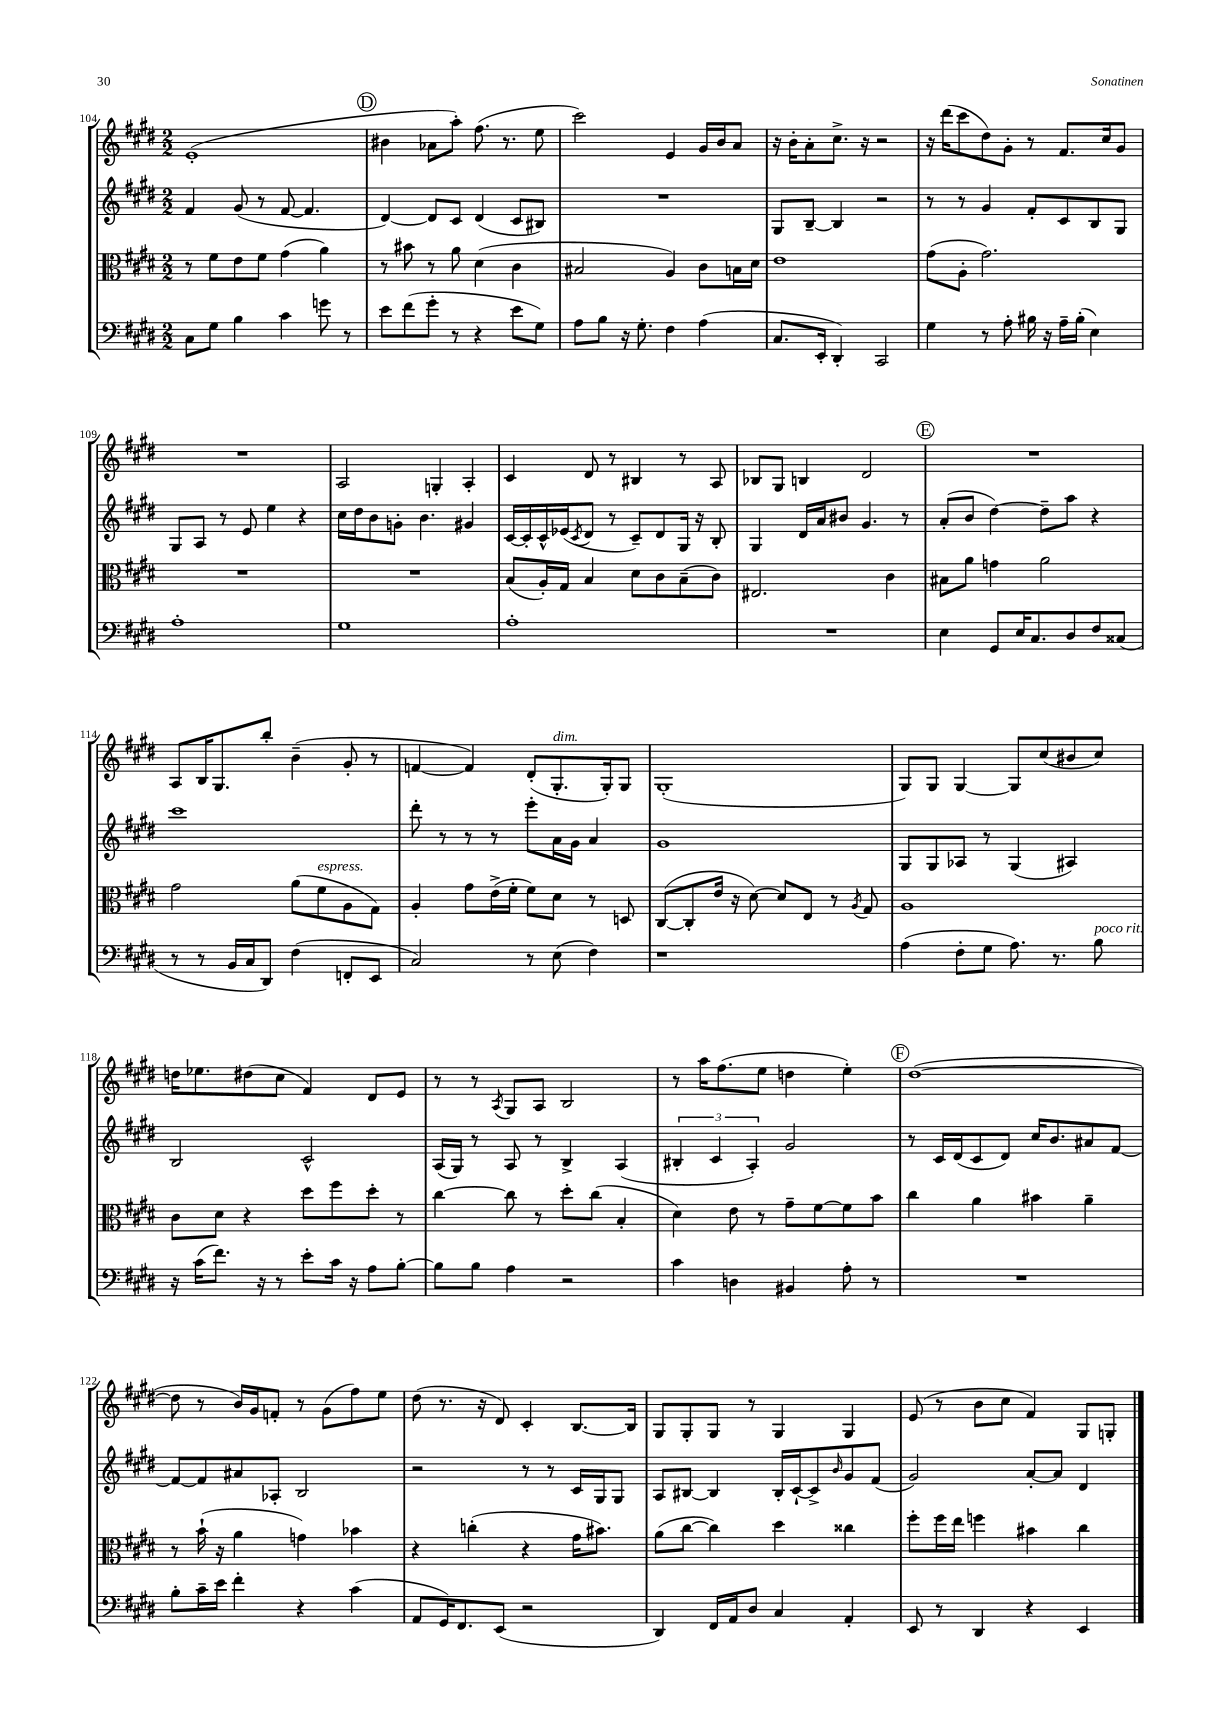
<<
\new StaffGroup <<
\new Staff = "s0" {
    \clef treble \key e \major \numericTimeSignature \time 2/2
    e'1-.( |
    \mark \markup { \circle "D" } bis'4 aes'8 a''8-.) fis''8.( r8. e''8 |
    cis'''2) e'4 gis'16 b'16 a'8 |
    r16 b'16-. a'8-. cis''8.-> r16 r2 |
    r16 dis'''16( cis'''8 dis''8) gis'8-. r8 fis'8. cis''16 gis'8 |
    R1 |
    a2 g4-. a4-. |
    cis'4 dis'8 r8 bis4 r8 a8 |
    bes8 gis8 b4 dis'2 |
    \mark \markup { \circle "E" } R1 |
    a8 b16 gis8. b''8-. b'4--( gis'8-. r8 |
    f'4~ f'4) dis'8-.( gis8.-.^\markup { \italic "dim." } gis16-.) gis8 |
    gis1-.( |
    gis8) gis8 gis4~ gis8 cis''8( bis'8 cis''8) |
    d''16 ees''8. dis''8( cis''8 fis'4) dis'8 e'8 |
    r8 r8 \acciaccatura { a8 } gis8 a8 b2 |
    r8 a''16 fis''8.( e''8 d''4 e''4-.) |
    \mark \markup { \circle "F" } dis''1~( |
    dis''8 r8 b'16) gis'16 f'8-. r8 gis'8( fis''8) e''8 |
    dis''8( r8. r16 dis'8) cis'4-. b8.~ b16 |
    gis8 gis8-. gis8 r8 gis4 gis4 |
    e'8( r8 b'8 cis''8 fis'4) gis8 g8-. \bar "|." |
}
\new Staff = "s1" {
    \clef treble \key e \major \numericTimeSignature \time 2/2
    fis'4 gis'8( r8 fis'8~ fis'4. |
    \mark \markup { \circle "D" } dis'4~) dis'8 cis'8 dis'4( cis'8 bis8) |
    R1 |
    gis8 b8~-- b4 r2 |
    r8 r8 gis'4 fis'8-. cis'8 b8 gis8 |
    gis8 a8 r8 e'8 e''4 r4 |
    cis''16 dis''16 b'8 g'8-. b'4. gis'4 |
    cis'16~ cis'16-. cis'16-^ ees'16( \acciaccatura { cis'8 } dis'8 r8 cis'8--) dis'8 gis16 r16 b8-. |
    gis4 dis'16 a'16 bis'8 gis'4. r8 |
    \mark \markup { \circle "E" } a'8-.( b'8 dis''4~) dis''8-- a''8 r4 |
    cis'''1 |
    dis'''8-. r8 r8 r8 e'''8-. a'16 gis'16 a'4 |
    gis'1 |
    gis8 gis8 aes8 r8 gis4( ais4) |
    b2 cis'2-^ |
    a16( gis16) r8 a8 r8 b4-> a4( |
    \tuplet 3/2 { bis4-. cis'4 a4-.) } gis'2 |
    \mark \markup { \circle "F" } r8 cis'16 dis'16( cis'8 dis'8) cis''16 b'8. ais'8 fis'8~ |
    fis'8~ fis'8 ais'8 aes8-. b2 |
    r2 r8 r8 cis'16 gis16 gis8 |
    a8 bis8~ bis4 bis16-. cis'16~-! cis'8-> \grace { b'16 } gis'8 fis'8( |
    gis'2) a'8~-. a'8 dis'4 \bar "|." |
}
\new Staff = "s2" {
    \clef alto \key e \major \numericTimeSignature \time 2/2
    r8 fis'8 e'8 fis'8 gis'4( a'4) |
    \mark \markup { \circle "D" } r8 bis'8 r8 a'8 dis'4( cis'4 |
    bis2 a4) cis'8 b16 dis'16 |
    e'1 |
    gis'8( a8-. gis'2.) |
    R1 |
    R1 |
    b8( a16-.) gis16 b4 dis'8 cis'8 b8--( cis'8) |
    eis2. cis'4 |
    \mark \markup { \circle "E" } bis8 a'8 g'4 a'2 |
    gis'2 a'8( fis'8^\markup { \italic "espress." } a8 gis8) |
    a4-. gis'8 e'16->( fis'16-. fis'8) dis'8 r8 d8 |
    cis8~( cis8-. e'16 r16 dis'8~) dis'8 e8 r8 \acciaccatura { a8 } gis8 |
    a1 |
    cis'8 dis'8 r4 dis''8 fis''8 dis''8-. r8 |
    cis''4~ cis''8 r8 dis''8-. cis''8( b4-. |
    dis'4) e'8 r8 gis'8-- fis'8~ fis'8 b'8 |
    \mark \markup { \circle "F" } cis''4 a'4 bis'4 a'4-- |
    r8 b'16-!( r16 a'4 g'4) bes'4 |
    r4 c''4-.( r4 gis'16 bis'8.) |
    a'8( cis''8~ cis''4) dis''4 cisis''4 |
    fis''8-. fis''16 e''16 f''4 bis'4 cis''4 \bar "|." |
}
\new Staff = "s3" {
    \clef bass \key e \major \numericTimeSignature \time 2/2
    cis8 gis8 b4 cis'4 g'8 r8 |
    \mark \markup { \circle "D" } e'8 fis'8( gis'8-. r8 r4 e'8 gis8) |
    a8 b8 r16 gis8.-. fis4 a4( |
    cis8. e,16-. dis,4-.) cis,2 |
    gis4 r8 a8-. bis16 r16 a16-- bis16-.( e4) |
    a1-. |
    gis1 |
    a1-. |
    R1 |
    \mark \markup { \circle "E" } e4 gis,8 e16 cis8. dis8 fis8 cisis8( |
    r8 r8 b,16 cis16 dis,8) fis4( f,8-. e,8 |
    cis2) r8 e8( fis4) |
    r1 |
    a4( fis8-. gis8 a8.) r8. b8^\markup { \italic "poco rit." } |
    r16 cis'16( fis'8.) r16 r8 e'8-. cis'16 r16 a8 b8~-. |
    b8 b8 a4 r2 |
    cis'4 d4 bis,4 a8-. r8 |
    \mark \markup { \circle "F" } R1 |
    b8-. cis'16-- e'16 fis'4-. r4 cis'4( |
    a,8 gis,16) fis,8. e,8( r2 |
    dis,4) fis,16 a,16 dis8 cis4 a,4-. |
    e,8 r8 dis,4 r4 e,4 \bar "|." |
}
>>
>>
\layout { \context { \Score currentBarNumber = #104 } }
